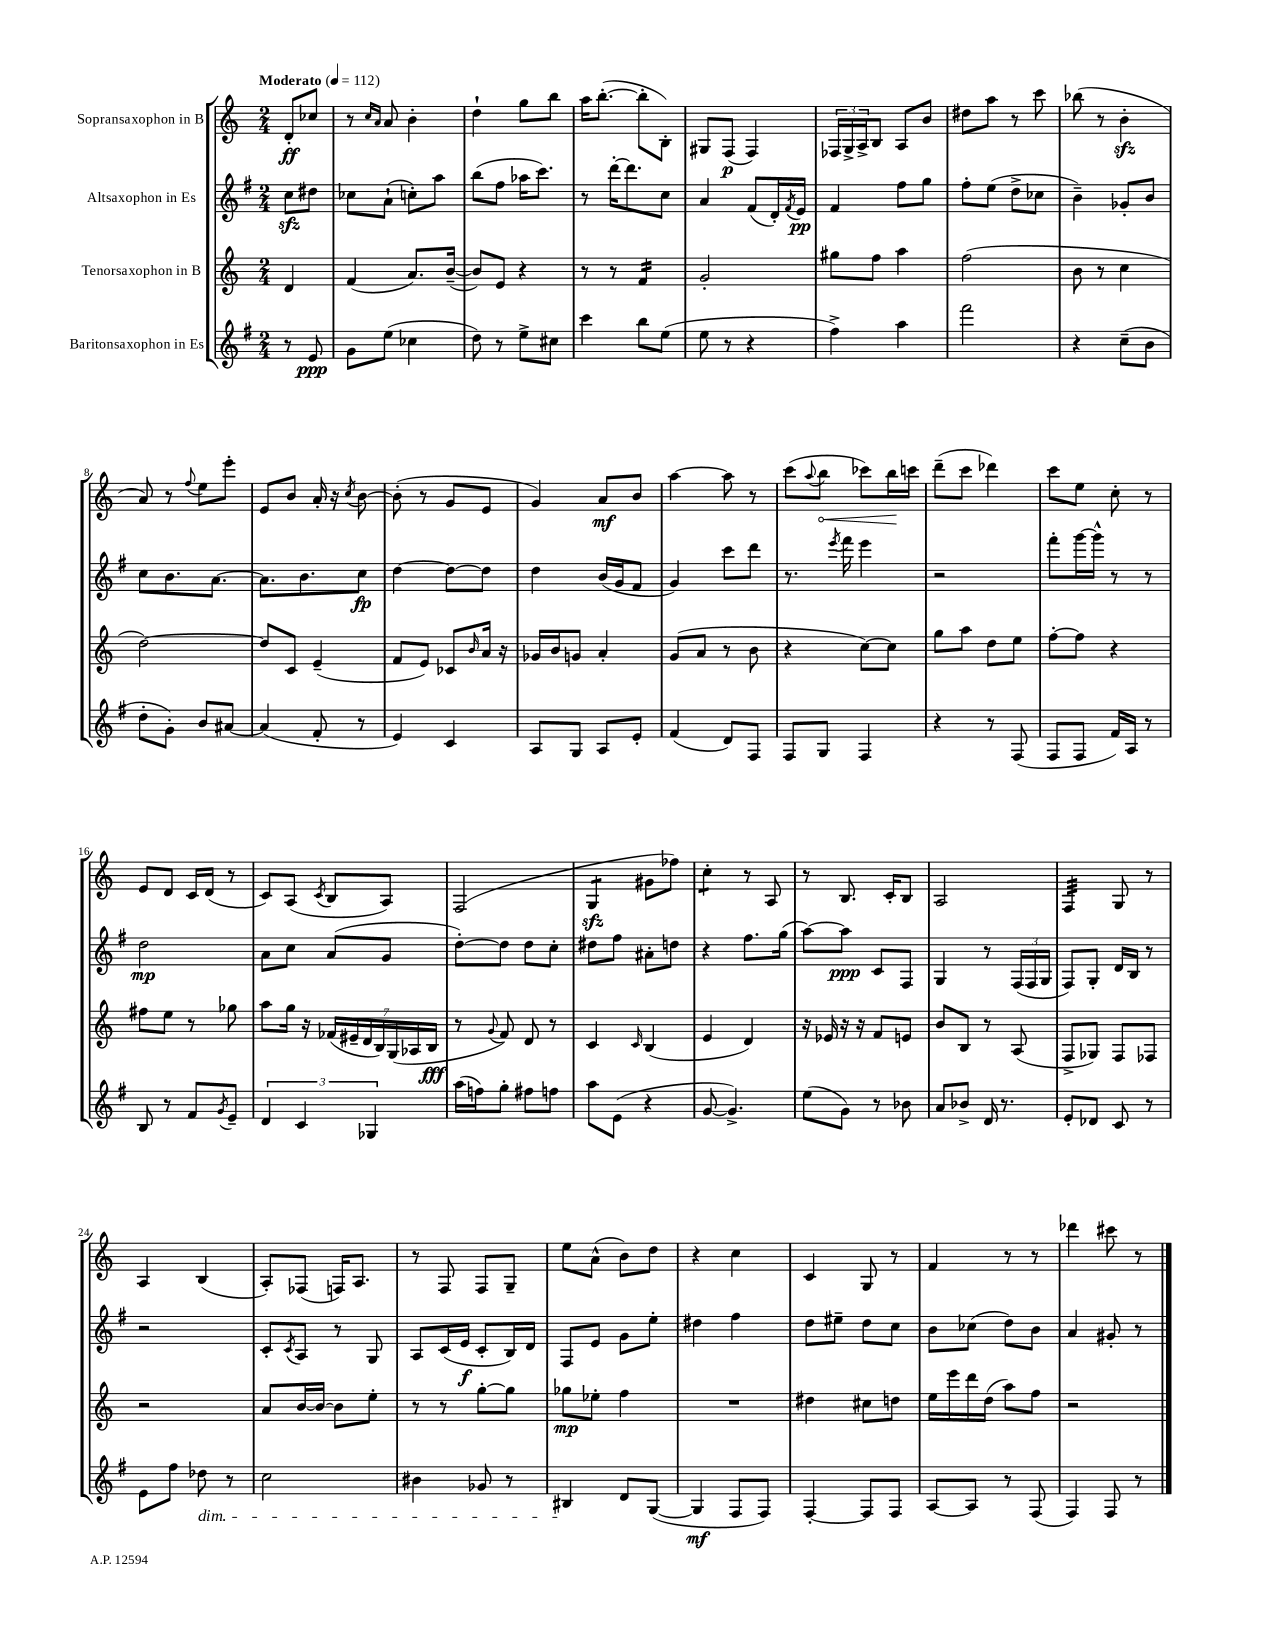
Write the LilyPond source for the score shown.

<<
\new StaffGroup <<
\new Staff = "s0" \with { instrumentName = "Sopransaxophon in B" } {
    \clef treble \key c \major \numericTimeSignature \time 2/4 \partial 4 \tempo "Moderato" 4 = 112
    d'8-.\ff ces''8 |
    r8 \grace { c''16 a'16 } a'8 b'4-. |
    d''4-! g''8 b''8 |
    a''16 b''8.~-.( b''8-. b8-.) |
    gis8 f8\p( f4) |
    \tuplet 3/2 { fes16 g16-> a16-> } b8 a8 b'8 |
    dis''8 a''8 r8 c'''8 |
    bes''8( r8 b'4-.\sfz |
    a'8) r8 \appoggiatura { f''8 } e''8 e'''8-. |
    e'8 b'8 a'16-. r16 \acciaccatura { c''8 } b'8~ |
    b'8-.( r8 g'8 e'8 |
    g'4) a'8\mf b'8 |
    a''4~ a''8 r8 |
    c'''8( \appoggiatura { a''8 } \once \override Hairpin.circled-tip = ##t b''8\< ces'''8) b''16\! c'''16 |
    d'''8--( c'''8 des'''4) |
    c'''8 e''8 c''8-. r8 |
    e'8 d'8 c'16 d'16( r8 |
    c'8) a8( \acciaccatura { c'8 } b8 a8) |
    f2( |
    g4:8\sfz gis'8 fes''8) |
    c''4:8-. r8 a8 |
    r8 b8. c'16-. b8 |
    a2 |
    f4:32 g8 r8 |
    a4 b4( |
    a8-.) fes8( f16) a8. |
    r8 f8 f8 g8-- |
    e''8 a'8-^( b'8) d''8 |
    r4 c''4 |
    c'4 g8 r8 |
    f'4 r8 r8 |
    des'''4 cis'''8 r8 \bar "|." |
}
\new Staff = "s1" \with { instrumentName = "Altsaxophon in Es" } {
    \clef treble \key g \major \numericTimeSignature \time 2/4 \partial 4
    c''8\sfz dis''8 |
    ces''8 a'8-!( c''8-.) a''8 |
    b''8( fis''8 aes''16 c'''8.) |
    r8 d'''16~-. d'''8. c''8 |
    a'4 fis'8( d'16-.) \acciaccatura { fis'8 } e'16\pp |
    fis'4 fis''8 g''8 |
    fis''8-. e''8( d''8-> ces''8 |
    b'4--) ges'8-. b'8 |
    c''8 b'8. a'8.~ |
    a'8. b'8. c''8\fp |
    d''4~ d''8~ d''8 |
    d''4 b'16( g'16 fis'8 |
    g'4) c'''8 d'''8 |
    r8. \acciaccatura { e'''8 } fis'''16 e'''4 |
    r2 |
    fis'''8-. g'''16~ g'''16-^ r8 r8 |
    d''2\mp |
    a'8 c''8 a'8( g'8 |
    d''8~-.) d''8 d''8 c''8-. |
    dis''8 fis''8 ais'8-. d''8 |
    r4 fis''8. g''16( |
    a''8~) a''8\ppp c'8 fis8 |
    g4 r8 \tuplet 3/2 { fis16( fis16 g16 } |
    fis8) g8-. d'16 b16 r8 |
    r2 |
    c'8-. \acciaccatura { c'8 } a8 r8 g8 |
    a8 c'16( e'16\f c'8-. b16) d'16 |
    fis8 e'8 g'8 e''8-. |
    dis''4 fis''4 |
    d''8 eis''8-- d''8 c''8 |
    b'8 ces''8( d''8) b'8 |
    a'4 gis'8-. r8 \bar "|." |
}
\new Staff = "s2" \with { instrumentName = "Tenorsaxophon in B" } {
    \clef treble \key c \major \numericTimeSignature \time 2/4 \partial 4
    d'4 |
    f'4( a'8.) b'16~--( |
    b'8) e'8 r4 |
    r8 r8 f'4:16 |
    g'2-. |
    gis''8 f''8 a''4 |
    f''2( |
    b'8 r8 c''4 |
    d''2~) |
    d''8 c'8 e'4--( |
    f'8 e'8) ces'8 \grace { b'16 } a'16 r16 |
    ges'16 b'16 g'8 a'4-. |
    g'8( a'8 r8 b'8 |
    r4 c''8~) c''8 |
    g''8 a''8 d''8 e''8 |
    f''8~-. f''8 r4 |
    fis''8 e''8 r8 ges''8 |
    a''8 g''16 r16 \tuplet 7/4 { fes'16( eis'16-- d'16 b16) g16( aes16 b16\fff } |
    r8 \appoggiatura { g'8 } f'8) d'8 r8 |
    c'4 \grace { c'16 } b4( |
    e'4 d'4) |
    r16 ees'16 r16 r16 f'8 e'8 |
    b'8 b8 r8 a8( |
    f8-> ges8) f8 fes8 |
    r2 |
    a'8 b'16~ b'16~ b'8 e''8-. |
    r8 r8 g''8~-. g''8 |
    ges''8\mp ees''8-. f''4 |
    R2 |
    dis''4 cis''8 d''8 |
    e''16 e'''16 d'''16 d''16( a''8) f''8 |
    r2 \bar "|." |
}
\new Staff = "s3" \with { instrumentName = "Baritonsaxophon in Es" } {
    \clef treble \key g \major \numericTimeSignature \time 2/4 \partial 4
    r8 e'8\ppp |
    g'8 e''8( ces''4 |
    d''8) r8 e''8-> cis''8 |
    c'''4 b''8 e''8( |
    e''8 r8 r4 |
    fis''4->) a''4 |
    fis'''2 |
    r4 c''8--( b'8 |
    d''8-. g'8-.) b'8 ais'8~ |
    ais'4( fis'8-. r8 |
    e'4) c'4 |
    a8 g8 a8 e'8-. |
    fis'4( d'8) fis8 |
    fis8 g8 fis4 |
    r4 r8 fis8( |
    fis8 fis8 fis'16) a16 r8 |
    b8 r8 fis'8 \acciaccatura { g'8 } e'8-- |
    \tuplet 3/2 { d'4 c'4 ges4 } |
    a''16( f''16) g''8-. fis''8 f''8 |
    a''8 e'8( r4 |
    g'8~ g'4.->) |
    e''8( g'8) r8 bes'8 |
    a'8 bes'8-> d'16 r8. |
    e'8-. des'8 c'8 r8 |
    e'8 fis''8 des''8\dim r8 |
    c''2 |
    bis'4 ges'8 r8 |
    bis4\! d'8 g8~( |
    g4\mf fis8 fis8) |
    fis4~-. fis8 fis8 |
    a8~ a8 r8 fis8( |
    fis4) fis8 r8 \bar "|." |
}
>>
>>
